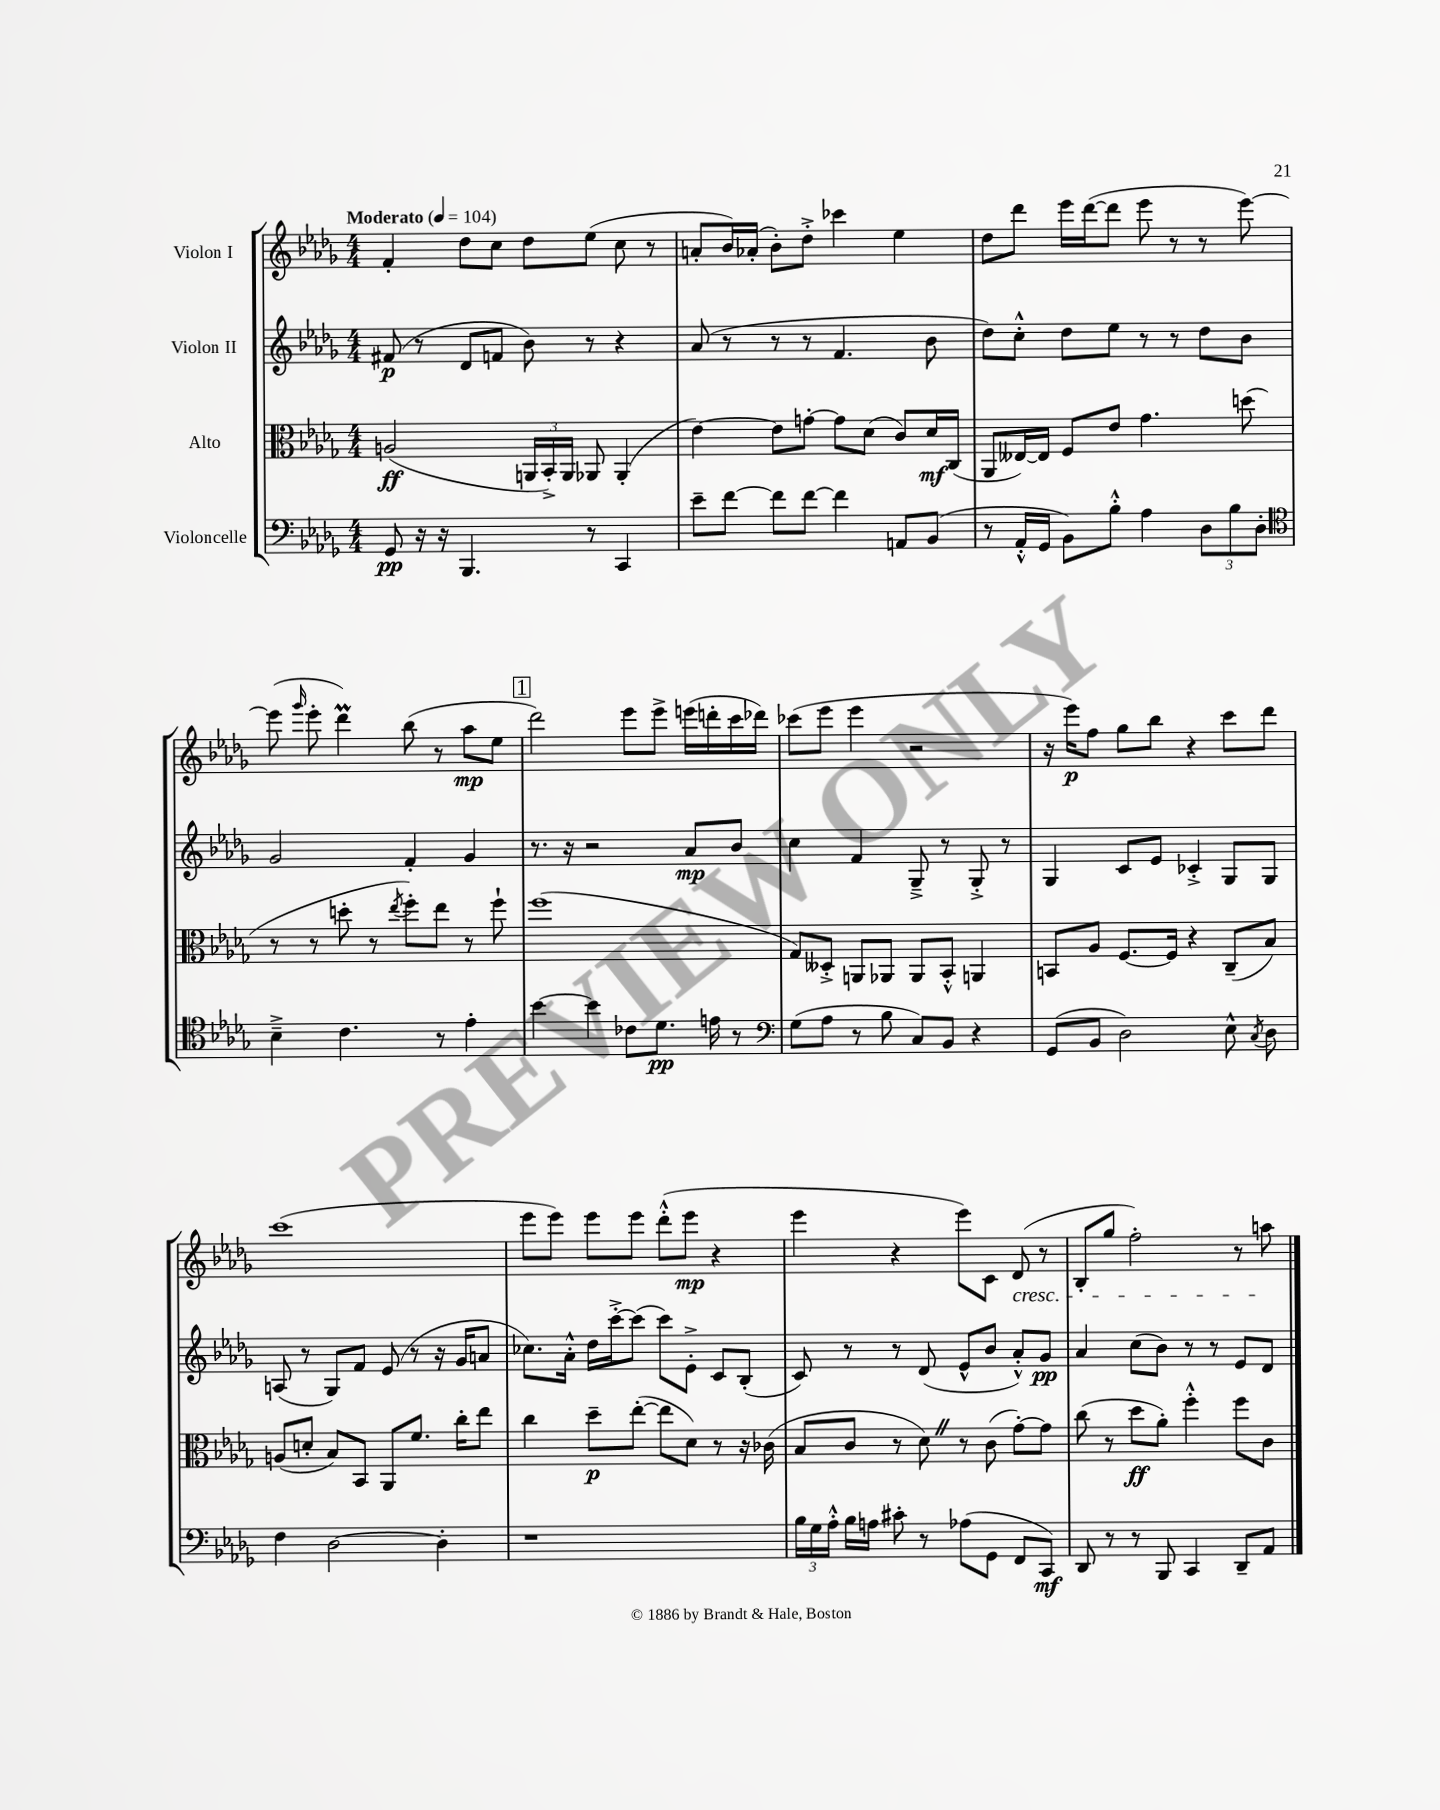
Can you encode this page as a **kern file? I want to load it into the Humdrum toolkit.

**kern	**kern	**kern	**kern
*staff4	*staff3	*staff2	*staff1
*clefF4	*clefC3	*clefG2	*clefG2
*k[b-e-a-d-g-]	*k[b-e-a-d-g-]	*k[b-e-a-d-g-]	*k[b-e-a-d-g-]
*M4/4	*M4/4	*M4/4	*M4/4
*MM104	*MM104	*MM104	*MM104
8GG-	(2A	(8f#	4f'
16r	.	8r	.
16r	.	.	.
4.BBB-	.	8d-	8dd-
.	.	8f	8cc
.	24AA	8b-)	8dd-
.	24BB-'^)	.	.
.	24AA	.	.
8r	8AA-	8r	(8ee-
4CC	(4AA-'	4r	8cc
.	.	.	8r
=	=	=	=
8e-~	[4e-)	(8a-	8a'
[8f	.	8r	16b-)
.	.	.	(16a-'
8f]	8e-]	8r	8b-')
[8f	[8g'	8r	8dd-'^
4f]	8g]	4.f	4ccc-
.	(8d-	.	.
8AA	8c)	.	4ee-
(8BB-	16d-	8b-	.
.	(16C	.	.
=	=	=	=
8r	8AA-	8dd-)	8dd-
16AA-'^^	[16E--)	8cc'^^	8ddd-
16GG-	16E--]	.	.
8BB-)	8F	8dd-	16eee-
.	.	.	([16ddd-
8B-'^^	8e-	8ee-	8ddd-]
4A-	4.g-	8r	8eee-
.	.	8r	8r
12D-	.	8dd-	8r
12B-	.	.	.
.	(8dd	8b-	[8eee-)
12D-'	.	.	.
=	=	=	=
*clefC4	*	*	*
4B-~^	8r	2g-	(8eee-]
.	.	.	16qqggg-
.	8r	.	8eee-'
4.c	8dd'	.	4ddd-)
.	8r	.	.
.	8qee-	.	.
.	8ff')	4f'	(8bb-
8r	8ee-	.	8r
4e-'	8r	4g-	8aa-
.	8ff`	.	8ee-
=	=	=	=
[4b-	(1ff	8.r	2ddd-)
.	.	16r	.
4b-]	.	2r	.
8c-	.	.	8eee-
8.d-	.	.	8eee-^
.	.	8a-	(16eee
16e	.	.	16ddd'
8r	.	8b-	16ccc
.	.	.	16ddd-)
=	=	=	=
*clefF4	*	*	*
(8G-	8G-)	4cc	(8ccc-
8A-	8D--'^	.	8eee-
8r	8AA	4f	4eee-
8B-	8AA-	.	.
8C)	8AA-	8G-~^	2r
8BB-	8BB-'^^	8r	.
4r	4AA	8G-'^	.
.	.	8r	.
=	=	=	=
(8GG-	8BB	4G-	16r
.	.	.	16eee-)
8BB-	8A-	.	8ff
2D-)	[8.F	8c	8gg-
.	.	8e-	8bb-
.	16F]	.	.
.	4r	4c-'^	4r
8E-^^	(8C~	8G-	8ccc
8qC	.	.	.
8D-	8B-)	8G-	8ddd-
=	=	=	=
4F	(8A	(8A	(1ccc
.	8d'	8r	.
[2D-	8B-)	8G-)	.
.	8BB-	8f	.
.	8AA-	(8e-	.
.	8.f	8r	.
4D-']	.	16r	.
.	16cc'	16g-	.
.	8ee-	8a	.
=	=	=	=
1r	4cc	8.cc-)	8eee-
.	.	.	8eee-)
.	.	16a-'^^	.
.	8dd-~	16dd-	8eee-
.	.	[16ccc'^	.
.	([8ee-'	(8ccc]	8eee-
.	8ee-]	8ccc)	(8ddd-'^^
.	8d-)	8e-'^	8eee-
.	8r	8c	4r
.	16r	(8B-'	.
.	(16c-	.	.
=	=	=	=
24B-	8B-	8c)	4eee-
24G-	.	.	.
24A-'^^	.	.	.
16B-	8c	8r	.
16A	.	.	.
8c#'	8r	8r	4r
8r	8d-)	(8d-	.
(8A-	8r	8e-^^	8eee-)
8GG-	(8c	8b-	8c
8FF	[8g-')	8a-'^^)	(8d-
8CC)	8g-]	8g-	8r
=	=	=	=
8DD-	(8cc	4a-	8B-'
8r	8r	.	8gg-
8r	8dd-	(8cc	2ff')
8BBB-	8a-')	8b-)	.
4CC	4ff'^^	8r	.
.	.	8r	.
8DD-~	8ff	8e-	8r
8AA-	8c	8d-	8aa
==	==	==	==
*-	*-	*-	*-
